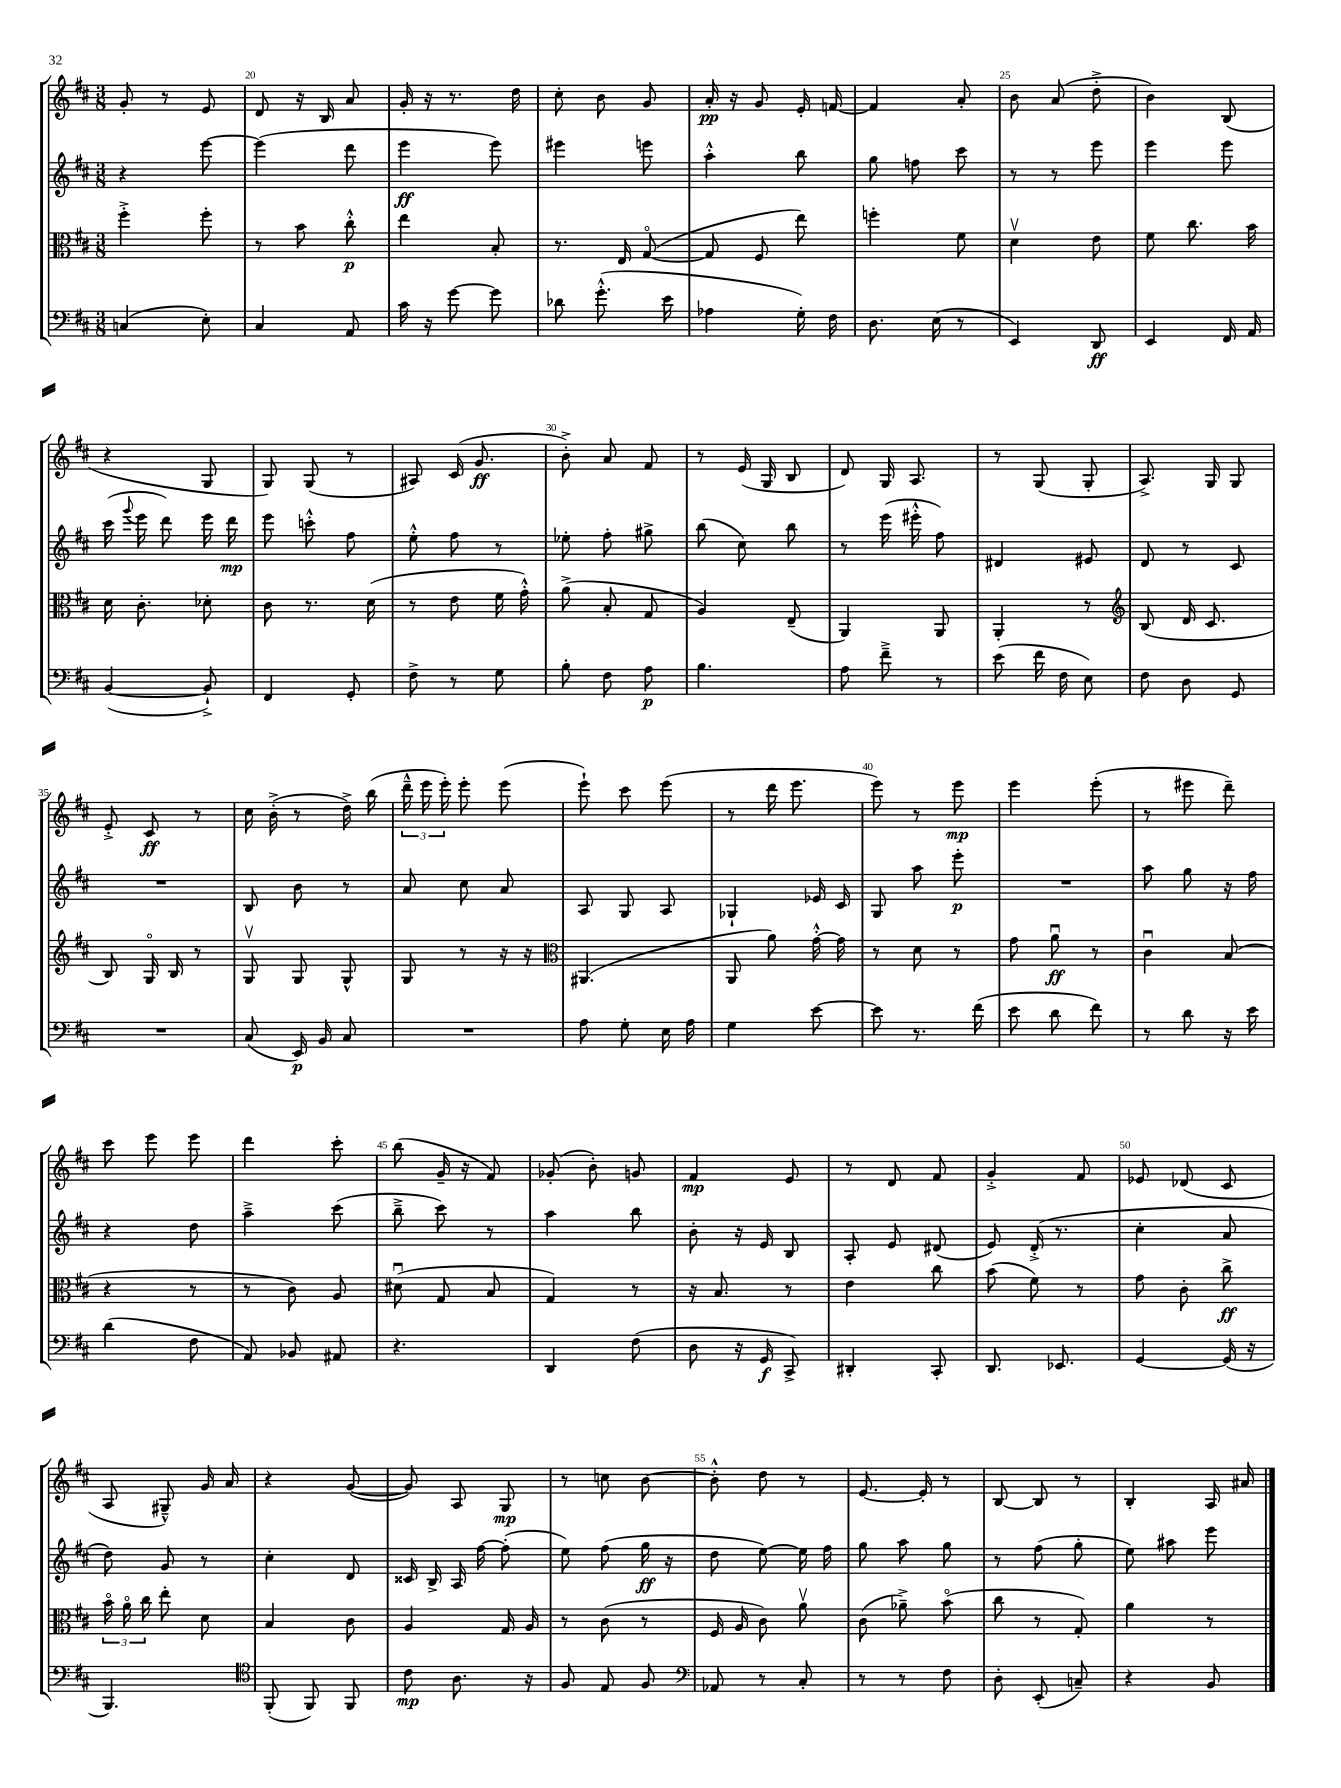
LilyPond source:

<<
\new StaffGroup <<
\new Staff = "s0" {
    \clef treble \key d \major \numericTimeSignature \time 3/8
    \autoBeamOff g'8-. r8 e'8 |
    d'8 r16 b16 a'8 |
    g'16-. r16 r8. d''16 |
    cis''8-. b'8 g'8 |
    a'16-.\pp r16 g'8 e'16-. f'16~ |
    f'4 a'8-. |
    b'8 a'8( d''8-.-> |
    b'4) b8( |
    r4 g8 |
    g8) g8( r8 |
    ais8) cis'16( g'8.\ff |
    b'8-.->) a'8 fis'8 |
    r8 e'16( g16 b8 |
    d'8) g16 a8. |
    r8 g8( g8-. |
    a8.->) g16 g8 |
    e'8-.-> cis'8\ff r8 |
    cis''16 b'16-.->( r8 d''16->) b''16( |
    \tuplet 3/2 { d'''16---^ e'''16 e'''16-.) } e'''8-. e'''8( |
    e'''8-!) cis'''8 e'''8( |
    r8 d'''16 e'''8. |
    e'''8) r8 e'''8\mp |
    e'''4 e'''8-.( |
    r8 eis'''8 d'''8--) |
    cis'''8 e'''8 e'''8 |
    d'''4 cis'''8-. |
    b''8( g'16-- r16 fis'8) |
    ges'8-.( b'8-.) g'8 |
    fis'4\mp e'8 |
    r8 d'8 fis'8 |
    g'4-.-> fis'8 |
    ees'8 des'8( cis'8 |
    a8 gis8---^) g'16 a'16 |
    r4 g'8~( |
    g'8) a8 g8\mp |
    r8 c''8 b'8~ |
    b'8-.-^ d''8 r8 |
    e'8.~ e'16-. r8 |
    b8~ b8 r8 |
    b4-. a16 ais'16 \bar "|." |
}
\new Staff = "s1" {
    \clef treble \key d \major \numericTimeSignature \time 3/8
    \autoBeamOff r4 e'''8~ |
    e'''4( d'''8 |
    e'''4\ff e'''8) |
    eis'''4 e'''8 |
    a''4-.-^ b''8 |
    g''8 f''8 cis'''8 |
    r8 r8 e'''8 |
    e'''4 e'''8 |
    cis'''16( \appoggiatura { g'''8 } e'''16 d'''8) e'''16 d'''16\mp |
    e'''8 c'''8-.-^ fis''8 |
    e''8-.-^ fis''8 r8 |
    ees''8-. fis''8-. gis''8-> |
    b''8( cis''8) b''8 |
    r8 e'''16( eis'''16-.-^ fis''8) |
    dis'4 eis'8 |
    d'8 r8 cis'8 |
    R4. |
    b8 b'8 r8 |
    a'8 cis''8 a'8 |
    a8 g8 a8 |
    ges4-! ees'16 cis'16 |
    g8 a''8 e'''8-.\p |
    R4. |
    a''8 g''8 r16 fis''16 |
    r4 d''8 |
    a''4---> cis'''8( |
    b''8---> cis'''8) r8 |
    a''4 b''8 |
    b'8-. r16 e'16 b8 |
    a8-. e'8 dis'8( |
    e'8) d'16-.->( r8. |
    cis''4-. a'8 |
    d''8) g'8 r8 |
    cis''4-. d'8 |
    cisis'16 b16-> a16 fis''16~ fis''8-.( |
    e''8) fis''8( g''16\ff r16 |
    d''8 e''8~) e''16 fis''16 |
    g''8 a''8 g''8 |
    r8 fis''8( g''8-. |
    e''8) ais''8 e'''8 \bar "|." |
}
\new Staff = "s2" {
    \clef alto \key d \major \numericTimeSignature \time 3/8
    \autoBeamOff fis''4-.-> fis''8-. |
    r8 b'8 cis''8-.-^\p |
    e''4 b8-. |
    r8. e16 g8~\flageolet( |
    g8 fis8 e''8) |
    f''4-. fis'8 |
    d'4\upbow e'8 |
    fis'8 cis''8. b'16 |
    d'16 cis'8.-. des'8-. |
    cis'8 r8. d'16( |
    r8 e'8 fis'16 g'16-.-^) |
    a'8->( b8-. g8 |
    a4) e8--( |
    a,4) a,8 |
    a,4-. r8 |
    \clef treble b8( d'16 cis'8. |
    b8) g16\flageolet b16 r8 |
    g8\upbow g8 g8-^ |
    g8 r8 r16 r16 |
    \clef alto ais,4.( |
    a,8 a'8) g'16~-.-^ g'16 |
    r8 d'8 r8 |
    g'8 a'8\downbow\ff r8 |
    cis'4\downbow b8( |
    r4 r8 |
    r8 cis'8) a8 |
    dis'8\downbow( g8 b8 |
    g4) r8 |
    r16 b8. r8 |
    e'4 cis''8 |
    b'8( fis'8) r8 |
    g'8 cis'8-. cis''8->\ff |
    \tuplet 3/2 { b'16\flageolet a'16\flageolet cis''16 } e''8-. d'8 |
    b4 cis'8 |
    a4 g16 a16 |
    r8 cis'8( r8 |
    fis16 a16 cis'8) a'8\upbow |
    cis'8( aes'8--->) b'8\flageolet( |
    cis''8 r8 g8-.) |
    a'4 r8 \bar "|." |
}
\new Staff = "s3" {
    \clef bass \key d \major \numericTimeSignature \time 3/8
    \autoBeamOff c4( e8-.) |
    cis4 a,8 |
    cis'16 r16 g'8~ g'8 |
    des'8 g'8.-.-^( e'16 |
    aes4 g16-.) fis16 |
    d8. e16( r8 |
    e,4) d,8\ff |
    e,4 fis,16 a,16 |
    b,4~( b,8-!->) |
    fis,4 g,8-. |
    fis8-> r8 g8 |
    b8-. fis8 a8\p |
    b4. |
    a8 fis'8---> r8 |
    e'8( fis'16 fis16 e8) |
    fis8 d8 g,8 |
    R4. |
    cis8( e,16\p) b,16 cis8 |
    R4. |
    a8 g8-. e16 a16 |
    g4 e'8~ |
    e'8 r8. fis'16( |
    e'8 d'8 fis'8) |
    r8 d'8 r16 e'16 |
    d'4( fis8 |
    a,8) bes,8 ais,8 |
    r4. |
    d,4 fis8( |
    d8 r16 g,16\f cis,8->) |
    dis,4-. cis,8-. |
    d,8. ees,8. |
    g,4~ g,16( r16 |
    b,,4.) |
    \clef tenor fis,8-.( fis,8) fis,8 |
    cis'8\mp a8. r16 |
    fis8 e8 fis8 |
    \clef bass aes,8 r8 cis8-. |
    r8 r8 fis8 |
    d8-. e,8-.( c8--) |
    r4 b,8 \bar "|." |
}
>>
>>
\layout { \context { \Score currentBarNumber = #19 \override BarNumber.break-visibility = ##(#f #t #t) barNumberVisibility = #(every-nth-bar-number-visible 5) } }
